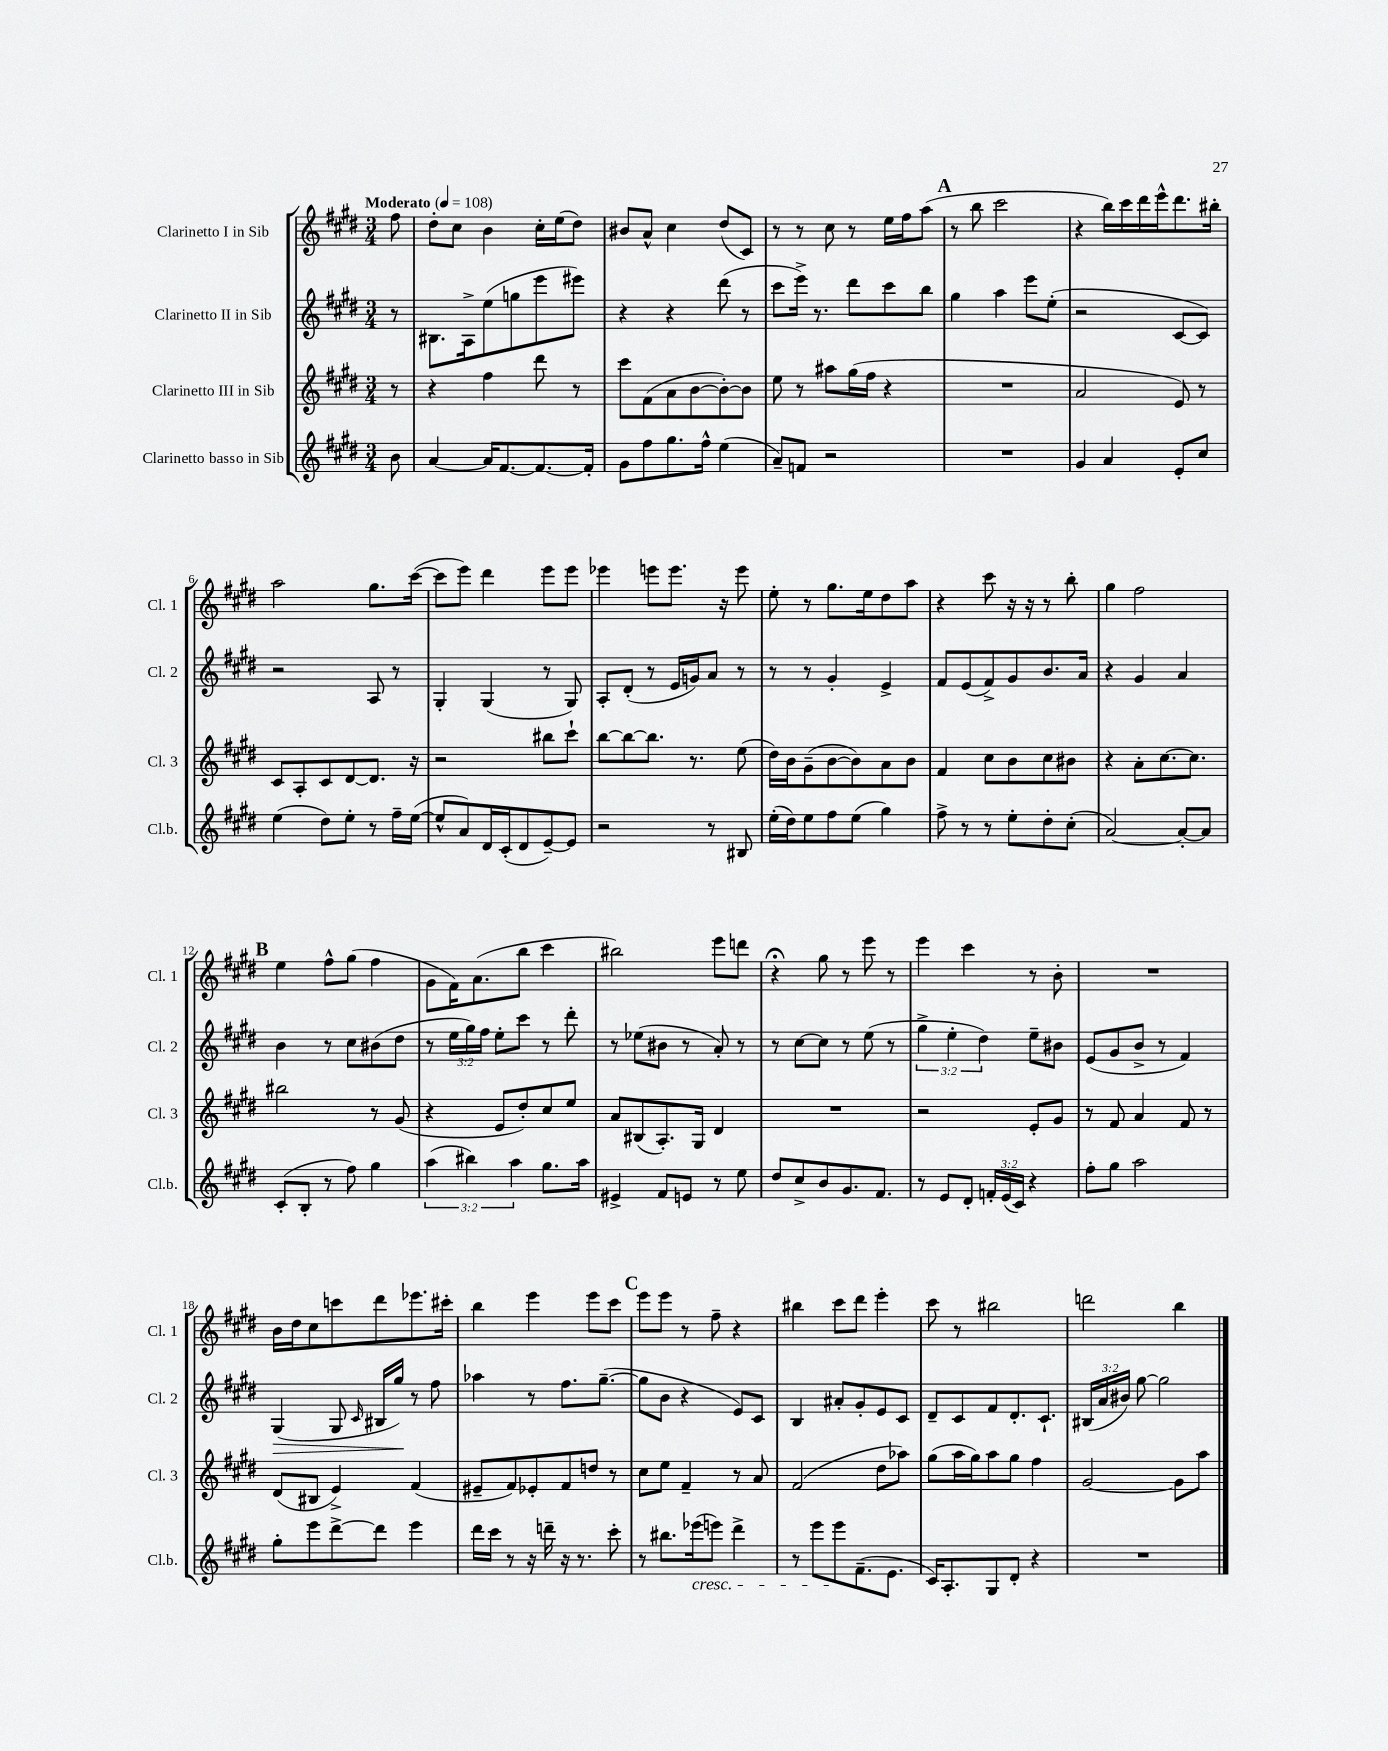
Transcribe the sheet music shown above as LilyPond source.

<<
\new StaffGroup <<
\new Staff = "s0" \with { instrumentName = "Clarinetto I in Sib" shortInstrumentName = "Cl. 1" } {
    \clef treble \key e \major \numericTimeSignature \time 3/4 \partial 8 \tempo "Moderato" 4 = 108
    \autoBeamOff fis''8 |
    dis''8[-. cis''8] b'4 cis''16[-. e''16( dis''8]) |
    bis'8[ a'8]-^ cis''4 dis''8[( cis'8]) |
    r8 r8 cis''8 r8 e''16[ fis''16 a''8]( |
    \mark \markup { \bold "A" } r8 b''8 cis'''2 |
    r4 b''16[) cis'''16 dis'''16 e'''16-^ dis'''8. bis''16]-. |
    a''2 gis''8.[ cis'''16]~( |
    cis'''8[ e'''8]) dis'''4 e'''8[ e'''8] |
    ees'''4 e'''8[ e'''8.] r16 e'''8 |
    e''8-. r8 gis''8.[ e''16 dis''8 a''8] |
    r4 cis'''8 r16 r16 r8 b''8-. |
    gis''4 fis''2 |
    \mark \markup { \bold "B" } e''4 fis''8[-^ gis''8]( fis''4 |
    gis'8[ fis'16) a'8.( b''8] cis'''4 |
    bis''2) e'''8[ d'''8] |
    r4\fermata gis''8 r8 e'''8 r8 |
    e'''4 cis'''4 r8 b'8-. |
    R2. |
    b'16[ dis''16 cis''8 c'''8 dis'''8 ees'''8. cis'''16]-. |
    b''4 e'''4 e'''8[ cis'''8] |
    \mark \markup { \bold "C" } e'''8[ e'''8] r8 fis''8-- r4 |
    bis''4 cis'''8[ dis'''8] e'''4-. |
    cis'''8 r8 bis''2 |
    d'''2 b''4 \bar "|." |
}
\new Staff = "s1" \with { instrumentName = "Clarinetto II in Sib" shortInstrumentName = "Cl. 2" } {
    \clef treble \key e \major \numericTimeSignature \time 3/4 \override Staff.TupletNumber.text = #tuplet-number::calc-fraction-text \partial 8
    \autoBeamOff r8 |
    bis8.[ a16-> e''8( g''8 e'''8 eis'''8]) |
    r4 r4 dis'''8( r8 |
    cis'''8[ e'''16]->) r8. dis'''8[ cis'''8 b''8] |
    \mark \markup { \bold "A" } gis''4 a''4 e'''8[ e''8]-.( |
    r2 cis'8[~ cis'8]) |
    r2 a8 r8 |
    gis4-. gis4( r8 gis8) |
    a8[-. dis'8]-.( r8 e'16[ g'16) a'8] r8 |
    r8 r8 gis'4-. e'4-> |
    fis'8[ e'8( fis'8->) gis'8 b'8. a'16] |
    r4 gis'4 a'4 |
    \mark \markup { \bold "B" } b'4 r8 cis''8[ bis'8( dis''8] |
    r8 \tuplet 3/2 { e''16[ gis''16) fis''16] } e''8[-. cis'''8] r8 dis'''8-. |
    r8 ees''8[( bis'8] r8 a'8-.) r8 |
    r8 cis''8[~ cis''8] r8 e''8( r8 |
    \tuplet 3/2 { gis''4-> e''4-. dis''4) } e''8[-- bis'8] |
    e'8[( gis'8 b'8]-> r8 fis'4) |
    gis4\>( gis8 \grace { cis'16 } bis16[ gis''16]\!) r8 fis''8 |
    aes''4 r8 fis''8.[ gis''8.]~--( |
    \mark \markup { \bold "C" } gis''8[ b'8] r4 e'8[) cis'8] |
    b4 ais'8[-. gis'8-. e'8 cis'8] |
    dis'8[-- cis'8 fis'8 dis'8.-. cis'8.]-! |
    \tuplet 3/2 { bis16[( a'16 bis'16]) } gis''8~ gis''2 \bar "|." |
}
\new Staff = "s2" \with { instrumentName = "Clarinetto III in Sib" shortInstrumentName = "Cl. 3" } {
    \clef treble \key e \major \numericTimeSignature \time 3/4 \partial 8
    \autoBeamOff r8 |
    r4 fis''4 dis'''8 r8 |
    cis'''8[ fis'8( a'8 b'8~ b'8~-.) b'8] |
    e''8 r8 ais''8[ gis''16( fis''16] r4 |
    \mark \markup { \bold "A" } R2. |
    a'2 e'8) r8 |
    cis'8[ a8-. cis'8 dis'8~ dis'8.] r16 |
    r2 bis''8[ cis'''8]-! |
    b''8[~ b''8~ b''8.] r8. e''8( |
    dis''16[) b'16 gis'8--( b'8~ b'8) a'8 b'8] |
    fis'4 cis''8[ b'8 cis''8 bis'8] |
    r4 a'8[-. cis''8.~ cis''8.] |
    \mark \markup { \bold "B" } bis''2 r8 gis'8( |
    r4 e'8[ dis''8-.) cis''8 e''8] |
    a'8[ bis8( a8.-.) gis16] dis'4 |
    R2. |
    r2 e'8[-. gis'8] |
    r8 fis'8 a'4 fis'8 r8 |
    dis'8[( bis8] e'4->) fis'4( |
    eis'8[-- fis'8) ees'8-. fis'8 d''8] r8 |
    \mark \markup { \bold "C" } cis''8[ e''8] fis'4-- r8 a'8 |
    fis'2( dis''8[ aes''8]) |
    gis''8[( a''16 gis''16) a''8 gis''8] fis''4 |
    gis'2~ gis'8[ a''8] \bar "|." |
}
\new Staff = "s3" \with { instrumentName = "Clarinetto basso in Sib" shortInstrumentName = "Cl.b." } {
    \clef treble \key e \major \numericTimeSignature \time 3/4 \override Staff.TupletNumber.text = #tuplet-number::calc-fraction-text \partial 8
    \autoBeamOff b'8 |
    a'4~ a'16[ fis'8.~ fis'8.~ fis'16]-. |
    gis'8[ fis''8 gis''8. fis''16]-^ e''4( |
    a'8[--) f'8] r2 |
    \mark \markup { \bold "A" } R2. |
    gis'4 a'4 e'8[-. cis''8] |
    e''4( dis''8[) e''8]-. r8 fis''16[-- e''16]~( |
    e''8[-^ a'8) dis'16 cis'16-.( dis'8 e'8~--) e'8] |
    r2 r8 bis8 |
    e''16[-.( dis''16) e''8 fis''8 e''8]( gis''4) |
    fis''8-> r8 r8 e''8[-. dis''8-. cis''8]-.( |
    a'2~) a'8[~-. a'8] |
    \mark \markup { \bold "B" } cis'8[-.( b8]-. r8 fis''8) gis''4 |
    \tuplet 3/2 { a''4( bis''4) a''4 } gis''8.[ a''16] |
    eis'4-> fis'8[ e'8] r8 e''8 |
    dis''8[ cis''8-> b'8 gis'8. fis'8.] |
    r8 e'8[ dis'8]-. \tuplet 3/2 { f'16[-. e'16( cis'16]) } r4 |
    fis''8[-. gis''8] a''2 |
    gis''8[-. e'''8 dis'''8~-> dis'''8] e'''4 |
    dis'''16[ cis'''16] r8 r16 d'''16-- r16 r8. cis'''8-. |
    \mark \markup { \bold "C" } r8 bis''8.[ ees'''16\cresc( e'''8]) dis'''4-> |
    r8 e'''8[ e'''8\! fis'8.--( e'8.] |
    cis'16[) a8.-. gis8 dis'8]-. r4 |
    R2. \bar "|." |
}
>>
>>
